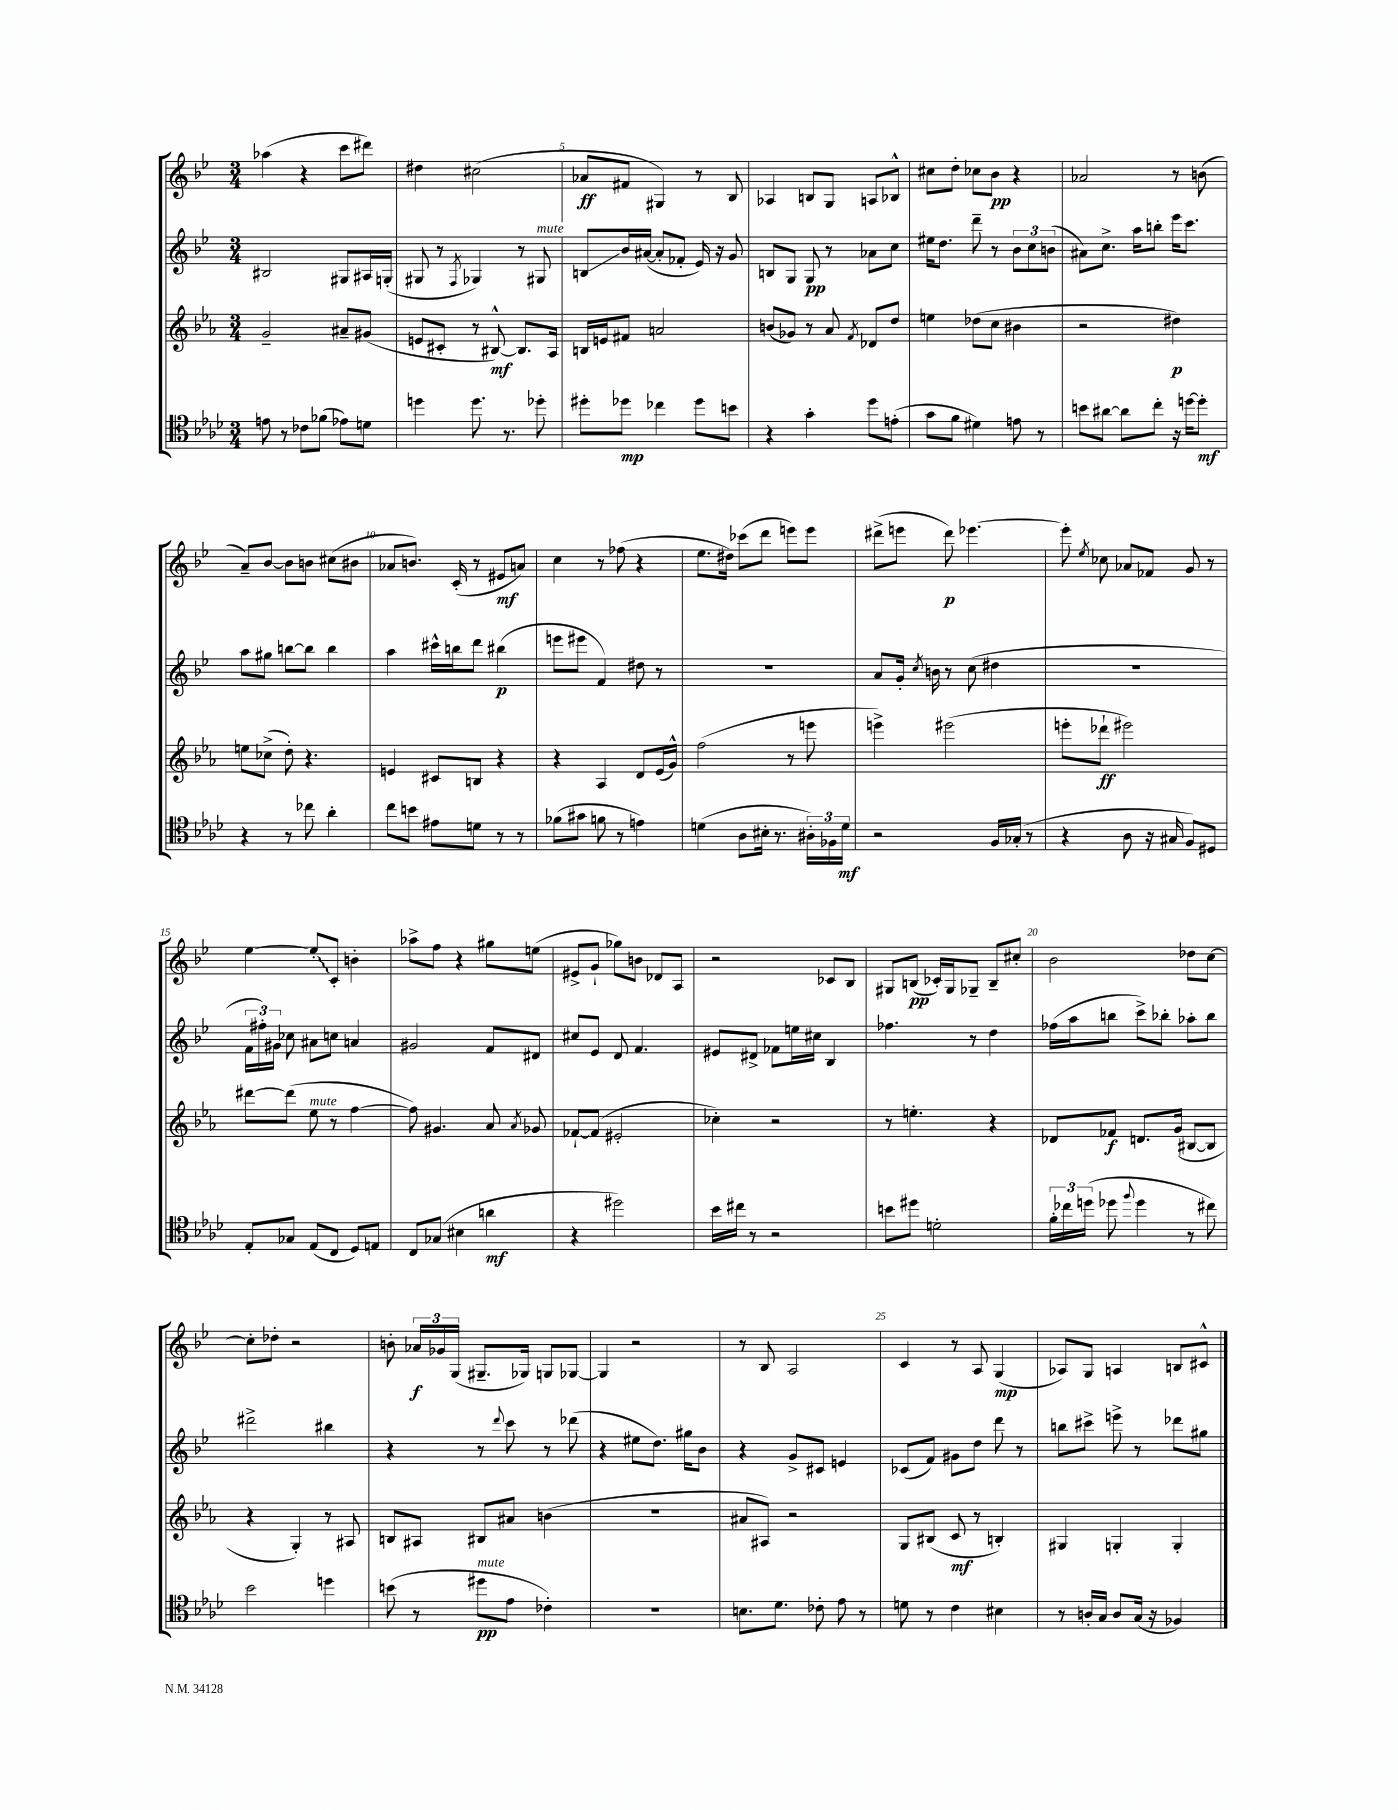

**kern	**kern	**kern	**kern
*staff4	*staff3	*staff2	*staff1
*clefC4	*clefG2	*clefG2	*clefG2
*k[b-e-a-d-]	*k[b-e-a-]	*k[b-e-]	*k[b-e-]
*M3/4	*M3/4	*M3/4	*M3/4
8e	2g~	2B#	(4aa-
8r	.	.	.
8c-	.	.	4r
(8f-	.	.	.
8e-)	8a#~	8G#	8ccc
8d	(8g#	16A#	8ddd#)
.	.	(16G'	.
=	=	=	=
4dd	8e	8G#	4dd#
.	8c#'	8r	.
.	.	8qF	.
8.dd	8r	4G-)	(2cc#
.	[8B#^^)	.	.
8.r	.	.	.
.	8.B#]	8r	.
8dd-'	.	8G#	.
.	16A-	.	.
=	=	=	=
8dd#'	16B	8B	8a-
.	16e	.	.
8dd-	8f#	16b-	8f#
.	.	([16a#	.
4cc-	2a	8a#']	4G#)
.	.	8f-'	.
8dd-	.	16e-)	8r
.	.	16r	.
8b	.	8g	8B-
=	=	=	=
4r	(8b	8B	4A-
.	8g-)	8G	.
4g'	8r	8G	8B
.	8a-	8r	8G
.	8qf	.	.
8dd-	8d-	8a-	8A
(8e'	8dd	8cc	8B-^^
=	=	=	=
8g	4ee	16ee#	8cc#
.	.	8.dd	.
8f	.	.	8dd'
4d#)	(8dd-	8ddd~	8cc-
.	8cc	8r	8b-
8e	4b#	12b-	4r
.	.	12cc	.
8r	.	.	.
.	.	(12b	.
=	=	=	=
8b	2r	8a#)	2a-
[8a#	.	8.cc^	.
8a#]	.	.	.
.	.	16aa	.
8cc'	.	8bb'	.
16r	4dd#)	16eee-	8r
[16dd	.	8.ccc	.
8dd']	.	.	(8b
=	=	=	=
4r	8ee	8aa	8a~)
.	(8cc-^	8gg#	[8b-
8r	8dd')	[8bb	8b-]
8cc-	4.r	8bb]	8b
4a-'	.	4bb	(8cc#
.	.	.	8b#
=	=	=	=
8cc	4e	4aa	8a-
8b	.	.	8.b)
8e#	8c#	16ccc#^^	.
.	.	16bb	(16c'
8d	8B	8ddd	8r
8r	4r	(4bb#	8e#
8r	.	.	8a)
=	=	=	=
(8f-	4r	8eee	4cc
8g#	.	8eee#	.
8f	4A-	4f)	8r
8r	.	.	(8ff-
4e)	8d	8dd#	4r
.	(16e-	8r	.
.	16g^^)	.	.
=	=	=	=
(4d	(2ff	2.r	8.ee-
.	.	.	16dd#)
8A-	.	.	(8ccc-
16B#'	.	.	8ddd
8.r	.	.	.
.	8r	.	8eee)
24A#')	8eee	.	8eee
24F-	.	.	.
24d	.	.	.
=	=	=	=
2r	4eee^)	8a	(8ddd#^
.	.	16g'	8eee
.	.	8qcc	.
.	.	16b	.
.	(2eee#	8r	8ddd#)
.	.	(8cc	[4.eee-
16F	.	4dd#	.
(16G-'	.	.	.
8r	.	.	.
=	=	=	=
4r	8eee'	2.r	8eee-']
.	.	.	8qee-
.	8ddd-`	.	8cc-
8A-	2eee#)	.	8a-
16r	.	.	8f-
16G#	.	.	.
8F)	.	.	8g
8D#	.	.	8r
=	=	=	=
8E-'	[8ddd#	24f	[4ee-
.	.	24ff#')	.
.	.	24g#	.
8G-	(8ddd#]	8cc-	.
(8E-	8ee-	8a#	8ee-']
8C	8r	8cc	8c'
8D-)	[4ff	4a	4b'
8E	.	.	.
=	=	=	=
8C	8ff])	2g#	8aa-^
(8G-	4.g#	.	8ff
4B#	.	.	4r
4a	8a-	8f	8gg#
.	8qa-	.	.
.	8g-	8d#	(8ee
=	=	=	=
4r	[8f-`	8cc#	8e#^
.	(8f-]	8e-	8g`
2dd#)	2e#'	8d	8gg-)
.	.	4.f	8b
.	.	.	8d-
.	.	.	8A
=	=	=	=
16b-	4cc-')	8e#	2r
16cc#	.	.	.
8r	.	8d#^	.
2r	2r	8f-	.
.	.	16ee	.
.	.	16cc#	.
.	.	4B-	8c-
.	.	.	8B-
=	=	=	=
8b	8r	4.ff-	8G#
8dd#	4.ee'	.	(8B
2d'	.	.	16c-')
.	.	.	16G#
.	.	8r	8G-~
.	4r	4dd	8B~
.	.	.	8cc#'
=	=	=	=
24f'	8d-	(16ff-	2b-
24cc-	.	.	.
.	.	16aa	.
(24dd	.	.	.
8dd-	8f-	8bb	.
8qqff	.	.	.
4dd-	8.d	8ccc^)	.
.	.	8bb-'	.
.	(16g	.	.
8r	[8B#	8aa-'	8dd-
8cc#)	8B#]	8bb-	[8cc
=	=	=	=
2b-	4r	2ddd#^	8cc']
.	.	.	8dd-'
.	4G')	.	2r
4dd	8r	4bb#	.
.	8A#	.	.
=	=	=	=
(8b	8B	4r	8b'
8r	8A#	.	24a-
.	.	.	24g-
.	.	.	(24G
8dd#	8B#	8r	8.G#~
.	.	8qqddd	.
8e-	8a#	8ccc	.
.	.	.	16G-)
4c-')	(4b	8r	8G
.	.	(8ddd-	[8G-
=	=	=	=
2.r	2.r	4r	4G-]
.	.	8ee#	2r
.	.	8.dd)	.
.	.	16gg#	.
.	.	8b-	.
=	=	=	=
8.B	8a#	4r	8r
.	8A#)	.	8B-
8.d-	.	.	.
.	2r	8g^	2A
8c-'	.	8c#	.
8e-	.	4e	.
8r	.	.	.
=	=	=	=
8d	8G	(8c-	4c
8r	(8B#	8f)	.
4c	8c	8g#	8r
.	8r	8dd	8A
4B#	4B')	8ddd	(4G
.	.	8r	.
=	=	=	=
8r	4G#	8bb	8A-)
16A'	.	8ccc#^	8G
16G	.	.	.
8A	4G'	8eee^	4A
(16G	.	8r	.
16r	.	.	.
4F-)	4G'	8ddd-	8B
.	.	8gg#	8c#^^
==	==	==	==
*-	*-	*-	*-
